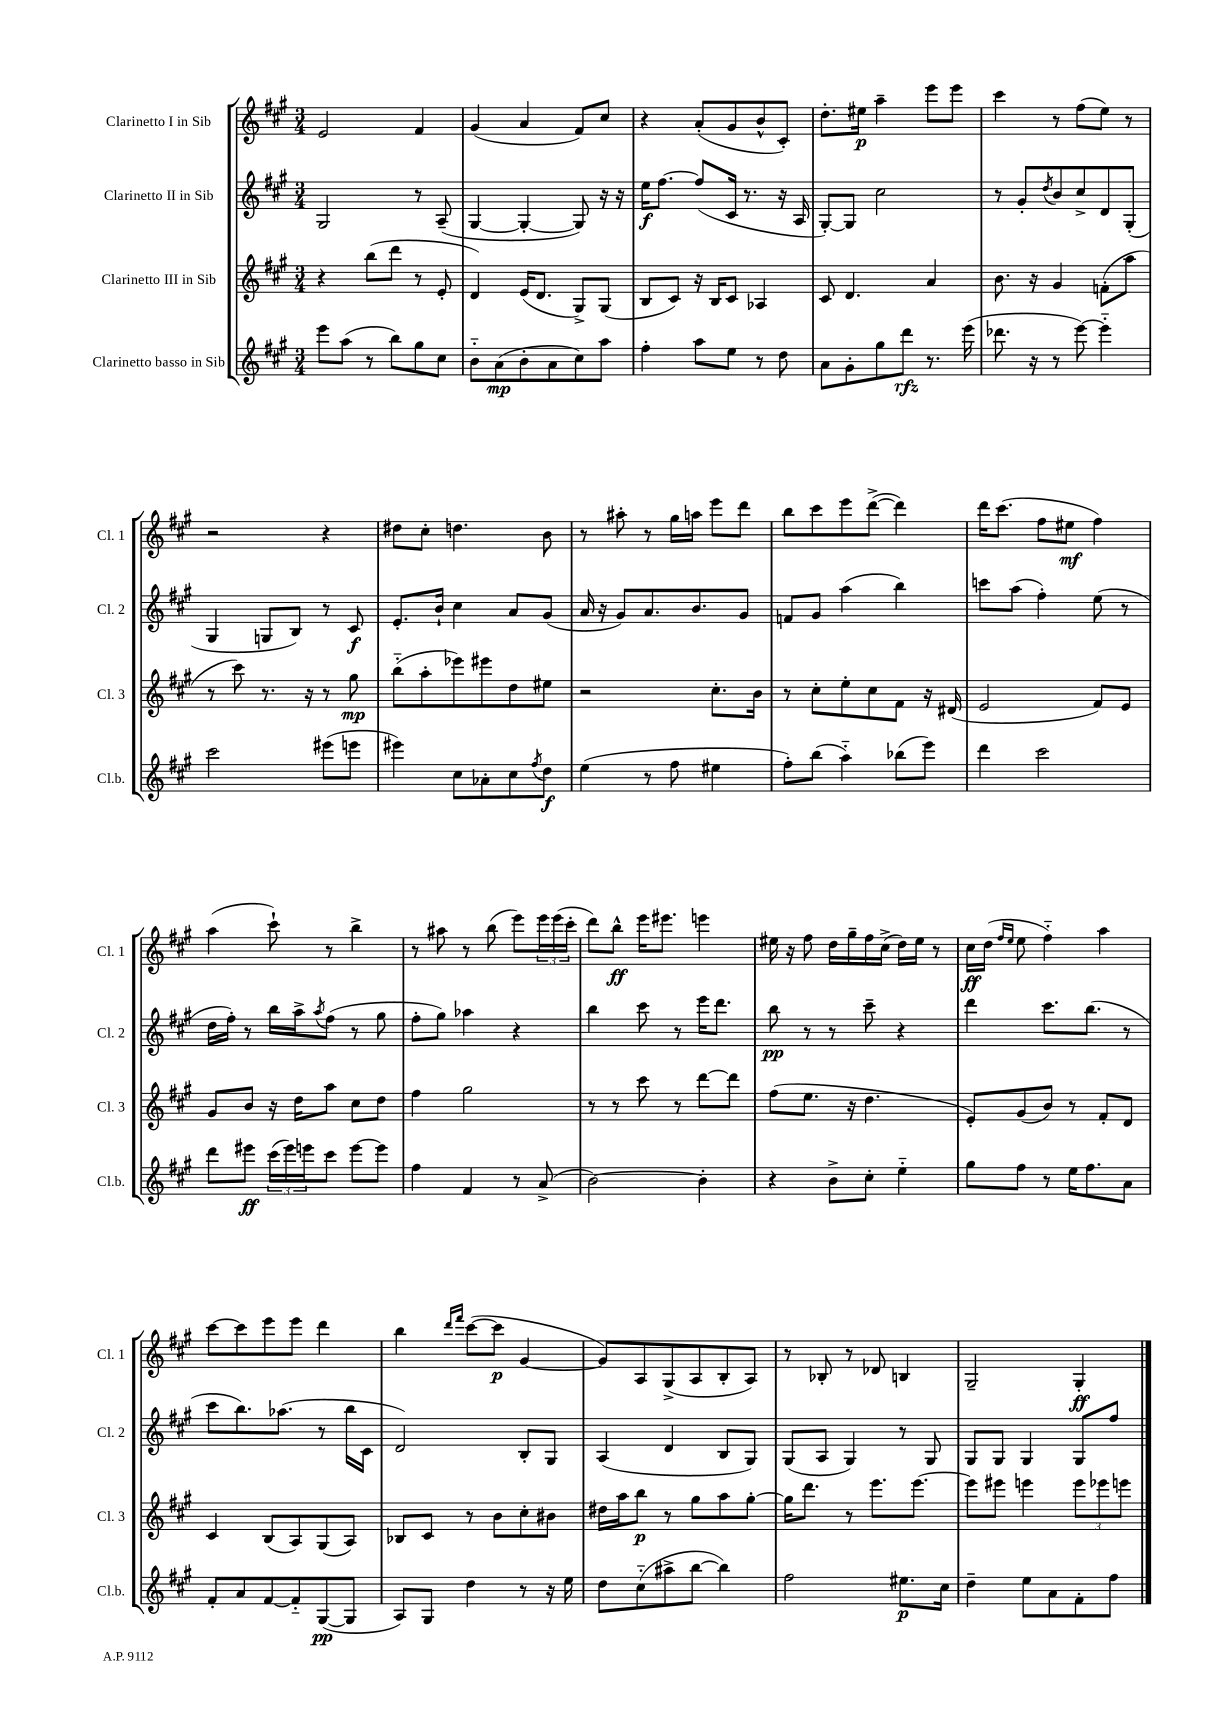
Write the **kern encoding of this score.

**kern	**kern	**kern	**kern
*staff4	*staff3	*staff2	*staff1
*clefG2	*clefG2	*clefG2	*clefG2
*k[f#c#g#]	*k[f#c#g#]	*k[f#c#g#]	*k[f#c#g#]
*M3/4	*M3/4	*M3/4	*M3/4
8eee\L	4r	2G#/	2e/
(8aa\J	.	.	.
8r	(8bb\L	.	.
8bb\L)	8ddd\J	.	.
8gg#\	8r	8r	4f#/
8cc#\J	8e'/	(8A~/	.
=	=	=	=
8b'~\L	4d/)	[4G#/	(4g#/
(8a\	.	.	.
8b'\	(16e/LK	4G#'/_	4a/
.	8.d/J	.	.
8a\	.	.	.
8cc#\)	8G#^/L)	8G#/])	8f#/L)
8aa\J	(8G#/J	16r	8cc#/J
.	.	16r	.
=	=	=	=
4ff#'\	8B/L	16ee\LK	4r
.	.	[8.ff#\J	.
.	8c#/J)	.	.
8aa\L	16r	(8ff#/]L	(8a'/L
.	16B/LK	.	.
8ee\J	8c#/J	16c#/Jk	8g#/
.	.	8.r	.
8r	4A-/	.	8b^^/
8dd\	.	16r	8c#'/J)
.	.	16A/	.
=	=	=	=
8a\L	8c#/	[8G#'/L)	8.dd'\L
8g#'\	4.d/	8G#/]J	.
.	.	.	16ee#\Jk
8gg#\	.	2cc#\	4aa~\
8ddd\J	.	.	.
8.r	4a/	.	8eee\L
.	.	.	8eee\J
(16eee\	.	.	.
=	=	=	=
8.ddd-\	8.b\	8r	4ccc#\
.	.	8g#'/L	.
16r	16r	.	.
.	.	8qdd/	.
8r	4g#/	8b/	8r
[8eee\)	.	8cc#^/	(8ff#\L
4eee'~\]	(8f'\L	8d/	8ee\J)
.	8aa\J	(8G#'/J	8r
=	=	=	=
2ccc#\	8r	4G#/	2r
.	8ccc#\)	.	.
.	8.r	8G/L	.
.	.	8B/J)	.
.	16r	.	.
(8eee#\L	8r	8r	4r
8eee\J	8gg#\	8c#/	.
=	=	=	=
4eee#\)	(8bb'~\L	8.e'/L	8dd#\L
.	8aa'\	.	8cc#'\J
.	.	16b`/Jk	.
8cc#\L	8eee-\)	4cc#\	4.dd\
8a-'\	8eee#\	.	.
8cc#\	8dd\	8a/L	.
8qff#/	.	.	.
8dd\J	8ee#\J	(8g#/J	8b\
=	=	=	=
(4ee\	2r	16a/	8r
.	.	16r	.
.	.	8g#/L)	8aa#'\
8r	.	8.a/	8r
8ff#\	.	.	16gg#\LL
.	.	8.b/	16aa\JJ
4ee#\	8.cc#'\L	.	8eee\L
.	.	8g#/J	8ddd\J
.	16b\Jk	.	.
=	=	=	=
8ff#'\L)	8r	8f/L	8bb\L
(8bb\J	8cc#'\L	8g#/J	8ccc#\
4aa'~\)	8ee'\	(4aa\	8eee\
.	8cc#\	.	([8ddd^\J
(8bb-\L	8f#\J	4bb\)	4ddd\])
8eee\J)	16r	.	.
.	(16d#/	.	.
=	=	=	=
4ddd\	2e/	8ccc\L	16ddd\LK
.	.	.	(8.ccc#\J
.	.	(8aa\J	.
2ccc#\	.	4ff#'\)	8ff#\L
.	.	.	8ee#\J
.	8f#/L)	(8ee\	4ff#\)
.	8e/J	8r	.
=	=	=	=
8ddd\L	8g#/L	16dd\LL	(4aa\
.	.	16ff#'\JJ)	.
8eee#\J	8b/J	8r	.
(24ccc#\LL	16r	16bb\LL	8ccc#`\)
24eee#\)	.	.	.
.	16dd\LK	16aa^\J	.
24eee\J	.	.	.
.	.	8qaa/	.
8ccc#\J	8aa\J	(8ff#\J	8r
[8eee\L	8cc#\L	8r	4bb^\
8eee\]J	8dd\J	8gg#\	.
=	=	=	=
4ff#\	4ff#\	8ff#'\L	8r
.	.	8gg#\J)	8aa#\
4f#/	2gg#\	4aa-\	8r
.	.	.	(8bb\
8r	.	4r	8eee\L)
(8a^/	.	.	24eee\L
.	.	.	(24eee\
.	.	.	24ccc#'\JJ
=	=	=	=
[2b\)	8r	4bb\	8ddd\L)
.	8r	.	8bb^^\J
.	8ccc#\	8ccc#\	16eee\LK
.	.	.	8.eee#\J
.	8r	8r	.
4b'\]	[8ddd\L	16eee\LK	4eee\
.	.	8.ddd\J	.
.	8ddd\]J	.	.
=	=	=	=
4r	(8ff#\L	8bb\	16ee#\
.	.	.	16r
.	8.ee\J	8r	8ff#\
8b^\L	.	8r	16dd\LL
.	16r	.	16gg#~\
8cc#'\J	4.dd\	8ccc#~\	16ff#\
.	.	.	(16cc#^\JJ
4ee'~\	.	4r	16dd\LL)
.	.	.	16ee#\JJ
.	.	.	8r
=	=	=	=
8gg#\L	8e'/L)	4ddd\	16cc#\LL
.	.	.	(16dd\JJ
.	.	.	16qqff#/LL
.	.	.	16qqee/JJ
8ff#\J	(8g#/	.	8ee\
8r	8b/J)	8.ccc#\L	4ff#'~\)
16ee\LK	8r	.	.
8.ff#\	.	(8.bb\J	.
.	8f#'/L	.	4aa\
8a\J	8d/J	8r	.
=	=	=	=
8f#'/L	4c#/	8ccc#\L	[8ccc#\L
8a/	.	8.bb\)	8ccc#\]
[8f#/	(8B/L	.	8eee\
.	.	(8.aa-\J	.
8f#'~/]	8A/)	.	8eee\J
([8G#/	(8G#/	8r	4ddd\
8G#/]J	8A/J)	16bb\LL	.
.	.	16c#\JJ	.
=	=	=	=
8A/L)	8B-/L	2d/)	4bb\
8G#/J	8c#/J	.	.
.	.	.	16qqddd/LL
.	.	.	16qqfff#/JJ
4dd\	8r	.	([8ccc#\L
.	8b\L	.	8ccc#\]J
8r	8cc#'\	8B'/L	[4g#/
16r	8b#\J	8G#/J	.
16ee\	.	.	.
=	=	=	=
8dd\L	16dd#\LL	(4A/	8g#/]L)
.	16aa\J	.	.
(8cc#'~\	8bb\J	.	8A/
8aa#^\	8r	4d/	(8G#^/
[8bb\J	8gg#\L	.	8A/
4bb\])	8aa\	8B/L	8B'/
.	[8gg#'\J	8G#/J)	8A/J)
=	=	=	=
2ff#\	16gg#\]LK	(8G#/L	8r
.	8.ddd\J	.	.
.	.	8A/J	8B-'/
.	8r	4G#/)	8r
.	8.eee\L	.	8d-/
8.ee#\L	.	8r	4B/
.	[8.eee\J	.	.
.	.	8G#/	.
16cc#\Jk	.	.	.
=	=	=	=
4dd~\	8eee\]L	8G#/L	2G#~/
.	8eee#\J	8G#/J	.
8ee\L	4eee\	4G#/	.
8a\	.	.	.
8f#'\	12eee\L	8G#/L	4G#'/
.	12eee-\	.	.
8ff#\J	.	8ff#/J	.
.	12eee\J	.	.
==	==	==	==
*-	*-	*-	*-
